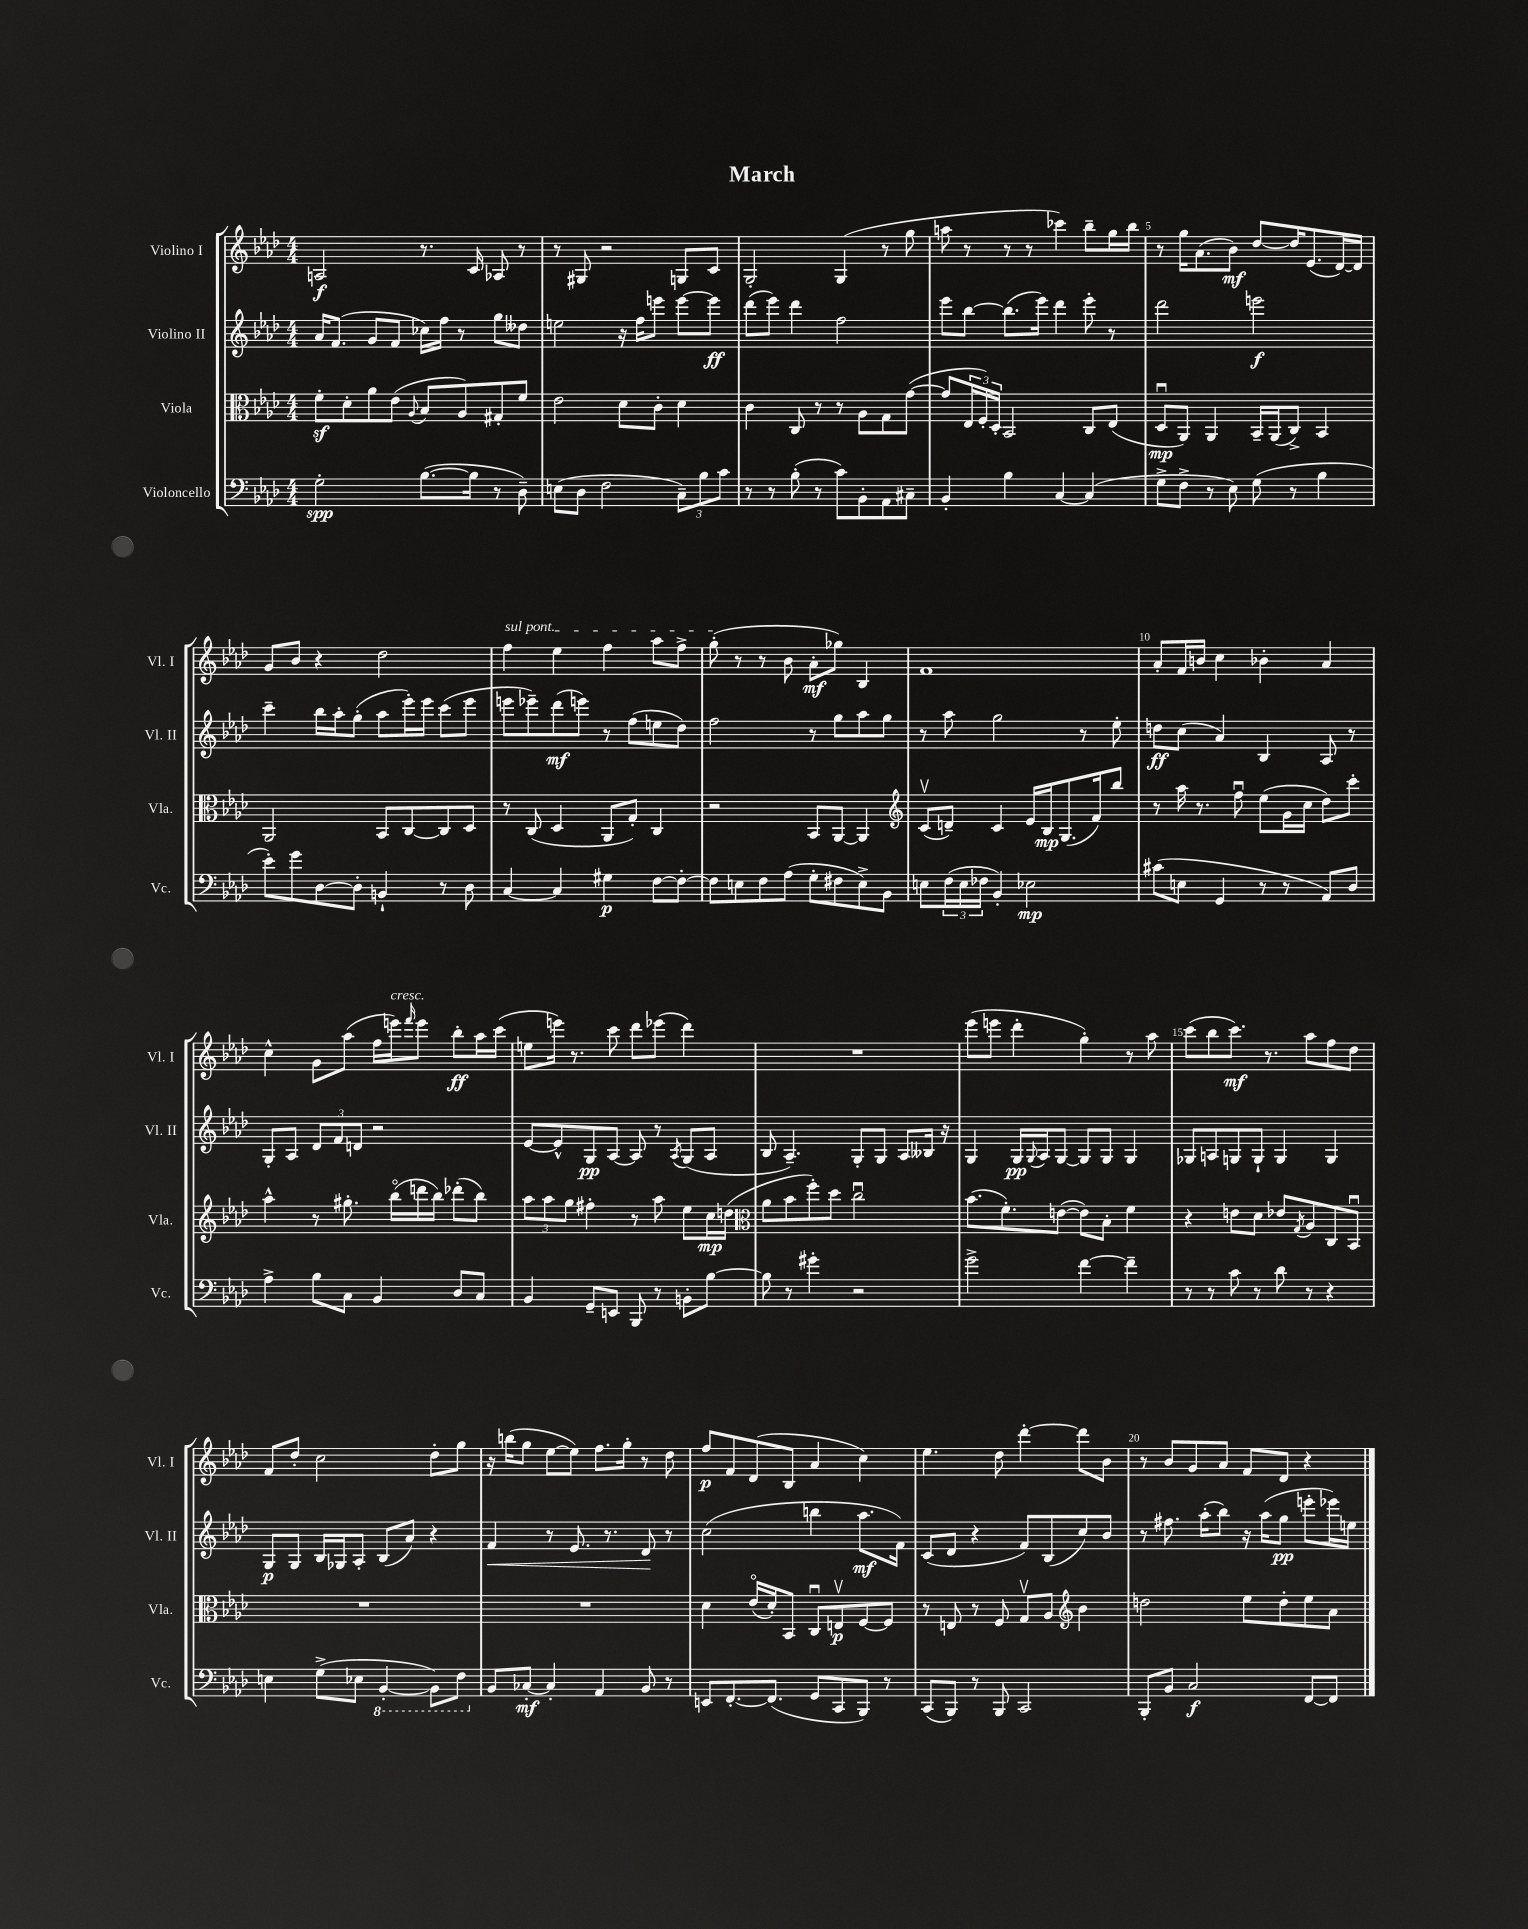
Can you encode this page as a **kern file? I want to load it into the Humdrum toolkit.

**kern	**kern	**kern	**kern
*staff4	*staff3	*staff2	*staff1
*clefF4	*clefC3	*clefG2	*clefG2
*k[b-e-a-d-]	*k[b-e-a-d-]	*k[b-e-a-d-]	*k[b-e-a-d-]
*M4/4	*M4/4	*M4/4	*M4/4
2G'	8f'	16a-	2A
.	.	(8.f	.
.	8d-'	.	.
.	8a-	8g	.
.	(8e-	8f	.
.	8qqA-	.	.
([8.B-	8B-	16cc-)	8.r
.	.	16ff	.
.	8A-)	8r	.
16B-]	.	.	16c
8r	8G#'	8gg	8A-
8D-~)	8f	8dd--	8r
=	=	=	=
(8E	2e-	2ee	8r
8D-	.	.	8G#
2F	.	.	2r
.	8d-	16r	.
.	.	16ff	.
.	8c'	8eee	.
12C~)	4d-	[8eee	8G
12B-	.	.	.
.	.	8eee]	8c
12c	.	.	.
=	=	=	=
8r	4c	(8ddd-	2G'
8r	.	8eee-)	.
(8B-'	8C	4ddd-	.
8r	8r	.	.
8c)	8r	2ff	(4G
8BB-'	8A-	.	.
8AA-	8G	.	8r
8C#~	([8g	.	8gg
=	=	=	=
4BB-'	8g]	8eee-	8aa
.	24E-	[8bb-	8r
.	24F')	.	.
.	24D-'	.	.
4B-	2BB-	(8.bb-]	8r
.	.	.	8r
.	.	16eee-)	.
[4C	.	4ddd-	4ccc-)
(4C]	8C	8eee-'	8bb-~
.	(8E-	8r	16gg
.	.	.	16bb-
=	=	=	=
8G^	8D-u	2ddd-	8r
8F^	8AA-)	.	16gg
.	.	.	(8.a-
8r	4AA-	.	.
8E-)	.	.	8b-)
(8G	16BB-~	2eee	[8dd-
.	(16AA-	.	.
8r	8C^)	.	16dd-]
.	.	.	(8.e-
4B-	4BB-	.	.
.	.	.	[16d-)
.	.	.	16d-]
=	=	=	=
8e-')	2AA-	4ccc~	8g
8g	.	.	8b-
[8D-	.	16bb-	4r
.	.	16aa-'	.
8D-']	.	(8gg'	.
4BB`	8BB-	8aa-	2dd-
.	[8C	16eee-')	.
.	.	16eee-	.
8r	8C]	(8ccc	.
8D-	8D-	8eee-	.
=	=	=	=
[4C	8r	8eee	4ff
.	(8C	8eee-~)	.
4C]	4D-	(8ddd-	4ee-
.	.	8eee)	.
4G#	8AA-	8r	4ff
.	8G')	(8ff	.
[8F	4C	8ee	8aa-
8F'_	.	8dd-)	8ff^
=	=	=	=
8F]	2r	2ff	(8gg'
8E	.	.	8r
8F	.	.	8r
(8A-	.	.	8b-
8G'	8BB-	8r	8a-'
8F#	[8AA-	8gg	8gg-)
8E^)	4AA-]	8aa-	4B-
8BB-	.	8gg	.
=	=	=	=
*	*clefG2	*	*
8E	(8cv	8r	1f
(24F	8d~)	8aa-	.
24E	.	.	.
24F-	.	.	.
4BB-')	4c	2gg	.
2E-	16e-	.	.
.	16B-	.	.
.	(8.G	.	.
.	.	8r	.
.	16f)	.	.
.	8bb-	8ee-'	.
=	=	=	=
(8c#	8r	8dd	8a-'
8E	16aa-	(8cc	16f
.	8.r	.	16b
4GG	.	4a-)	4cc
.	8ffu	.	.
8r	(8ee-	4B-	4b-'
8r	16g	.	.
.	16cc	.	.
8AA-)	8dd-)	8A-	4a-
8D-	8ccc'	8r	.
=	=	=	=
4A-^	4aa-^^	8G'	4cc^^
.	.	8A-	.
8B-	8r	12d-	8g
.	.	12f	.
8C	8.gg#'	.	(8aa-
.	.	12d	.
4BB-	.	2r	16ff
.	(16bb-o	.	16eee)
.	.	.	16qqfff
.	16ddd	.	8eee
.	16bb-)	.	.
8D-	(8ddd-'	.	8bb-'
8C	8bb-)	.	16aa-
.	.	.	(16ccc
=	=	=	=
4BB-	12aa-	[8e-	8ee
.	12aa-	.	.
.	.	8e-^^]	16eee)
.	12gg	.	.
.	.	.	8.r
8GG~	4ff#'	8G	.
8EE	.	[8A-	8ccc
8BBB-	8r	8A-]	8ddd-
8r	8aa-	8r	(8eee-
.	.	8qA-	.
8BB'	8ee-	(8G	4ddd-)
[8B-	16cc	8A-	.
.	(16dd	.	.
=	=	=	=
*	*clefC3	*	*
8B-]	8a-	8B-	1r
8r	8b-	4.A-~)	.
4g#'	8ff')	.	.
.	8dd-	.	.
2r	2ccu	8G'	.
.	.	8G	.
.	.	8A-	.
.	.	16B--	.
.	.	16r	.
=	=	=	=
2g^	(8.b-	4G	(8eee-
.	.	.	8eee
.	8.f')	.	.
.	.	16G	4ddd-'
.	.	8qqG	.
.	.	16A-	.
.	([8e	[8G	.
[4f	8e])	8G]	4gg')
.	8B-'	8G	.
4f~]	4f	4G	8r
.	.	.	8aa-
=	=	=	=
8r	4r	8G-	(8ccc
8r	.	8A	8bb-
8c	8e	8G	8.ccc)
8r	8d-	8G`	.
.	.	.	8.r
8d-	8e-	4G	.
.	8qG	.	.
8r	8A-	.	8aa-
4r	8C	4G	8ff
.	8BB-u	.	8dd-
=	=	=	=
4E	1r	8G	8f
.	.	8G	8dd-'
(8G^	.	16B-	2cc
.	.	16G-	.
8E-	.	8A-'	.
[4BBB-'	.	(8B-	.
.	.	8a-)	.
8BBB-])	.	4r	8dd-'
8FF	.	.	8gg
=	=	=	=
8BB-	1r	4f	16r
.	.	.	(16bb
[8C-'	.	.	8gg
4C-']	.	8r	[8ee-
.	.	8.e-	8ee-])
4AA-	.	.	8.ff
.	.	8.r	.
.	.	.	16gg'
8BB-	.	8d-	8r
8r	.	8r	8dd-
=	=	=	=
8EE	4d-	(2cc	8ff
[8.FF'	.	.	8f
.	(16e-o	.	(8d-
(8.FF]	16d-')	.	.
.	8BB-	.	8B-
8GG	8Cu	4bb	4a-
8CC	8Ev	.	.
8BBB-)	[8F	8.aa-	4cc)
8r	8F]	.	.
.	.	16f)	.
=	=	=	=
(8CC	8r	(8c	4.ee-
8BBB-)	8E	8d-	.
8r	8r	4r	.
8BBB-	8F	.	8dd-
2CC	8Gv	8f)	[4ddd-'
.	8A-	(8B-	.
*	*clefG2	*	*
.	4b-	8cc)	8ddd-]
.	.	8b-	8b-
=	=	=	=
8BBB-'	2dd	8r	8r
8BB-	.	8.ff#	8b-
2C	.	.	8g
.	.	(16aa-'	.
.	.	8bb-)	8a-
.	8ee-	16r	8f
.	.	(16aa-	.
.	8dd'	8gg	8d-
[8FF	8ee-	8eee'	4r
8FF]	8a-	16eee-)	.
.	.	16ee	.
==	==	==	==
*-	*-	*-	*-
